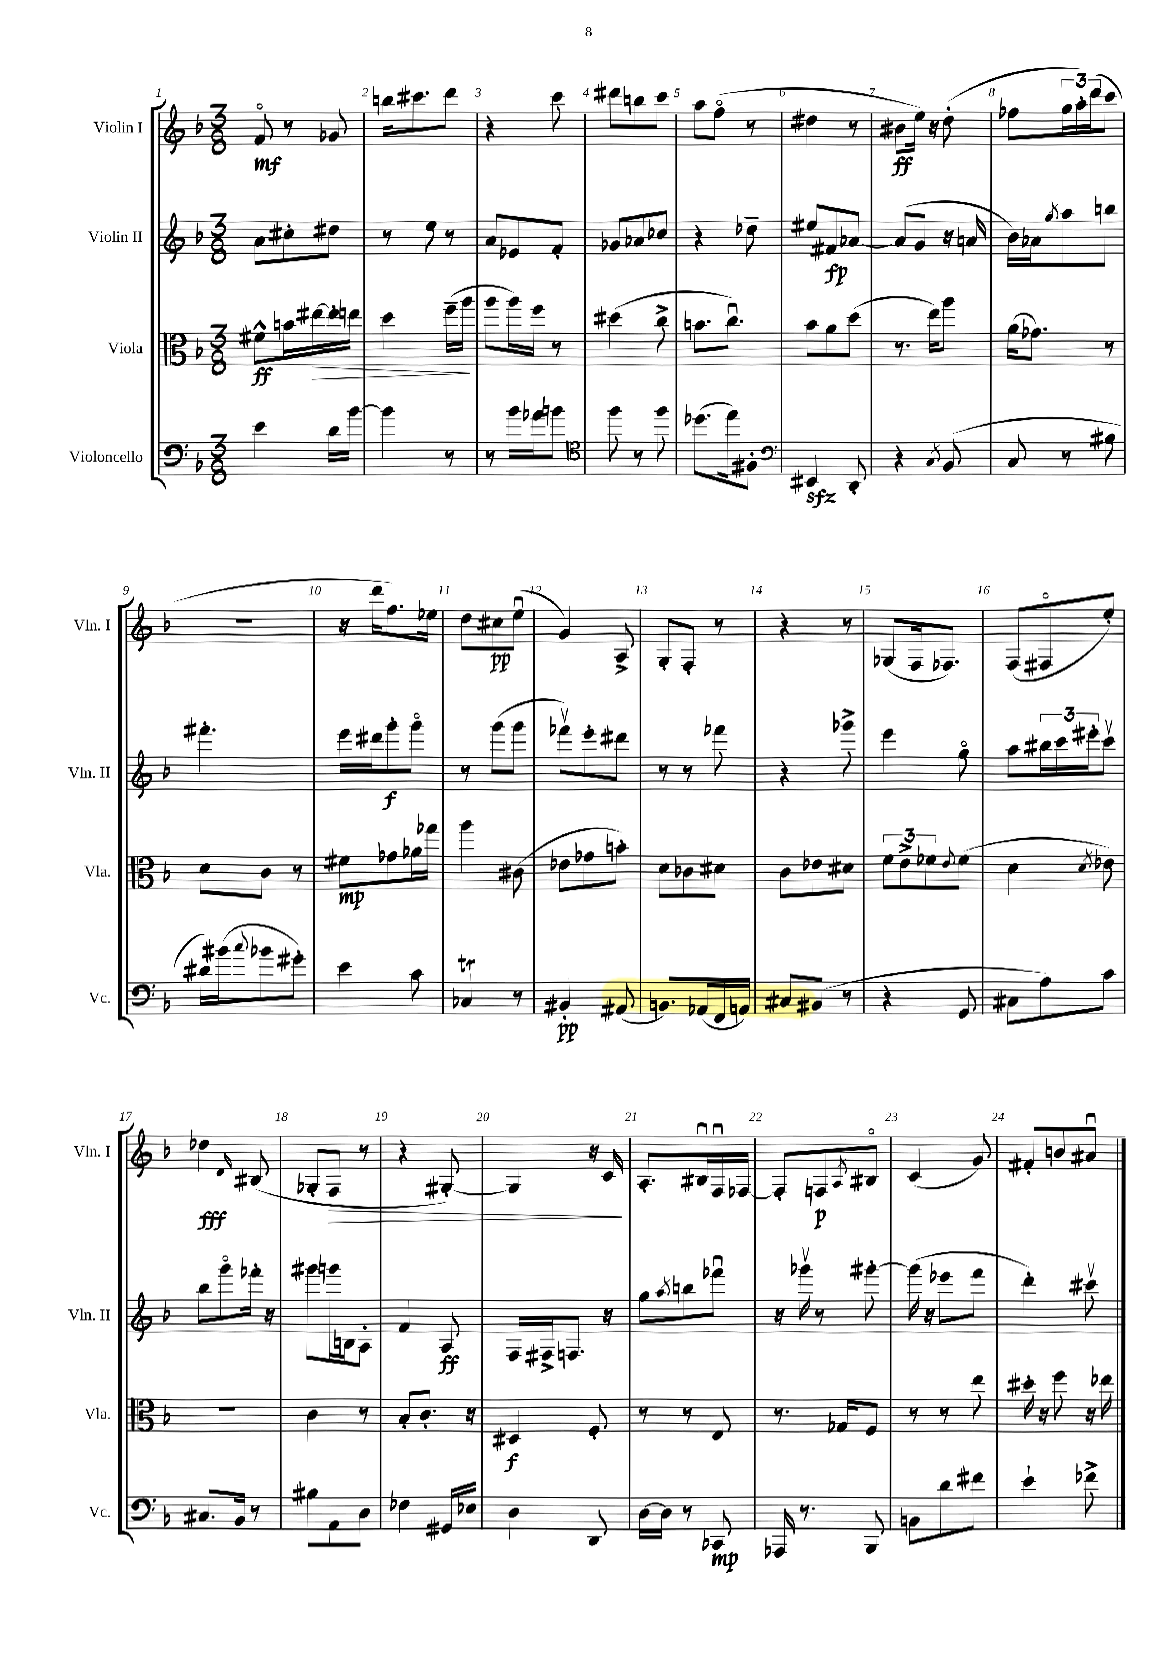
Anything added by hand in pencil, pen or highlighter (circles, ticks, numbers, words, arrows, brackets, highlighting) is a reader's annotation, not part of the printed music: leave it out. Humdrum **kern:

**kern	**kern	**kern	**kern
*staff4	*staff3	*staff2	*staff1
*clefF4	*clefC3	*clefG2	*clefG2
*k[b-]	*k[b-]	*k[b-]	*k[b-]
*M3/8	*M3/8	*M3/8	*M3/8
4e	8f#^^	8a	8fo
.	16b	8cc#'	8r
.	[16ee#	.	.
16d	16ee#']	8dd#	8g-
[16b-	16ee	.	.
=	=	=	=
4b-]	4dd	8r	16bb
.	.	.	8.ccc#
.	.	8ee	.
8r	(16ff~	8r	8ddd
.	16aa	.	.
=	=	=	=
8r	8aa	8a	4r
16b-	16aa)	8e-	.
16a-	16ff	.	.
8b	8r	8f'	8ccc
=	=	=	=
*clefC4	*	*	*
8ff	(4dd#	8g-	8ddd#
8r	.	8a-	8bb
8ff	8cc^	8cc-	8ccc
=	=	=	=
(8.dd-	8.b	4r	8aa
.	.	.	(8ffo
16ee)	8.ccu)	.	.
8F#'	.	8dd-~	8r
=	=	=	=
*clefF4	*	*	*
4EE#	8b-	8ee#	4dd#
.	8a	8f#	.
8DD'	(8dd	[8a-	8r
=	=	=	=
4r	8.r	(8a-]	8b#
.	.	8g	16ee)
.	16ee)	.	16r
8qC	.	.	.
(8BB-	8aa	16r	(8dd'
.	.	16a	.
=	=	=	=
8C	(16a	16b-)	8ff-
.	8.g-)	16a-	.
.	.	8qgg	.
8r	.	8aa	24gg
.	.	.	24aa')
.	.	.	(24ddd
8B#	8r	8bb	8ccc
=	=	=	=
16d#)	8d	4.fff#'	4.r
(16b#	.	.	.
8qqcc	.	.	.
8b-	8c	.	.
8g#')	8r	.	.
=	=	=	=
4e	8f#	16eee	16r
.	.	16ddd#	16ddd
.	8g-	8ggg'	8.ff)
8c	16a-	8gggo	.
.	16gg-	.	16ee-
=	=	=	=
4C-	4aa	8r	8dd
.	.	(8ggg	8cc#
8r	(8c#	8ggg	(8eeu
=	=	=	=
4BB#'	8e-	8fff-v)	4g)
.	8g-	8eee'	.
(8AA#	8b')	8ddd#	8A^
=	=	=	=
8.BB)	8d	8r	8G'
.	8c-	8r	8F'
(16AA-	.	.	.
16FF	8d#	8fff-	8r
16AA)	.	.	.
=	=	=	=
8C#	8c	4r	4r
(8BB#	8e-	.	.
8r	8d#	8ggg-^	8r
=	=	=	=
4r	12f	4eee	(8G-
.	12e^	.	.
.	.	.	16F
.	12f-	.	.
.	.	.	8.F-)
.	8qqe	.	.
8GG	(8f-	8ggo	.
=	=	=	=
8C#	4d	8aa	(8F
8A)	.	24bb#	8F#o
.	.	24ccc	.
.	.	24eee#'	.
.	8qd	.	.
8c	8e-)	8cccv	8ee')
=	=	=	=
8.C#	4.r	8bb-	4dd-
.	.	8gggo	.
16BB-	.	.	.
.	.	.	16qqd
8r	.	16fff-'	(8B#
.	.	16r	.
=	=	=	=
8B#	4c	8ggg#	8G-'
8AA	.	16ggg	8F
.	.	16B	.
8D	8r	8A'	8r
=	=	=	=
4F-	8B-'	4f	4r
.	8.c'	.	.
16GG#	.	8A	[8G#')
16E-	16r	.	.
=	=	=	=
4D	4D#	16F	4G#]
.	.	16F#^	.
.	.	8.F	.
8DD	8F'	.	16r
.	.	16r	16c
=	=	=	=
[16D	8r	8gg	8.A'
16D]	.	.	.
.	.	8qaa	.
8r	8r	8bb	.
.	.	.	16B#u
8CC-	8E	8fff-u	16Fu
.	.	.	[16F-
=	=	=	=
16AAA-	8.r	16r	8F-']
8.r	.	16ggg-v	.
.	.	8r	8F
.	16G-	.	.
.	.	.	8qA
8BBB-	8F	[8ggg#'	8B#o
=	=	=	=
8BB	8r	(16ggg#]	(4c
.	.	16r	.
8d	8r	8eee-	.
8f#	8ee	8fff	8g)
=	=	=	=
4e`	16dd#'	4ddd')	8f#'
.	16r	.	.
.	8ff	.	8b
8f-^	16r	8ccc#v	8a#u
.	16ee-	.	.
==	==	==	==
*-	*-	*-	*-
